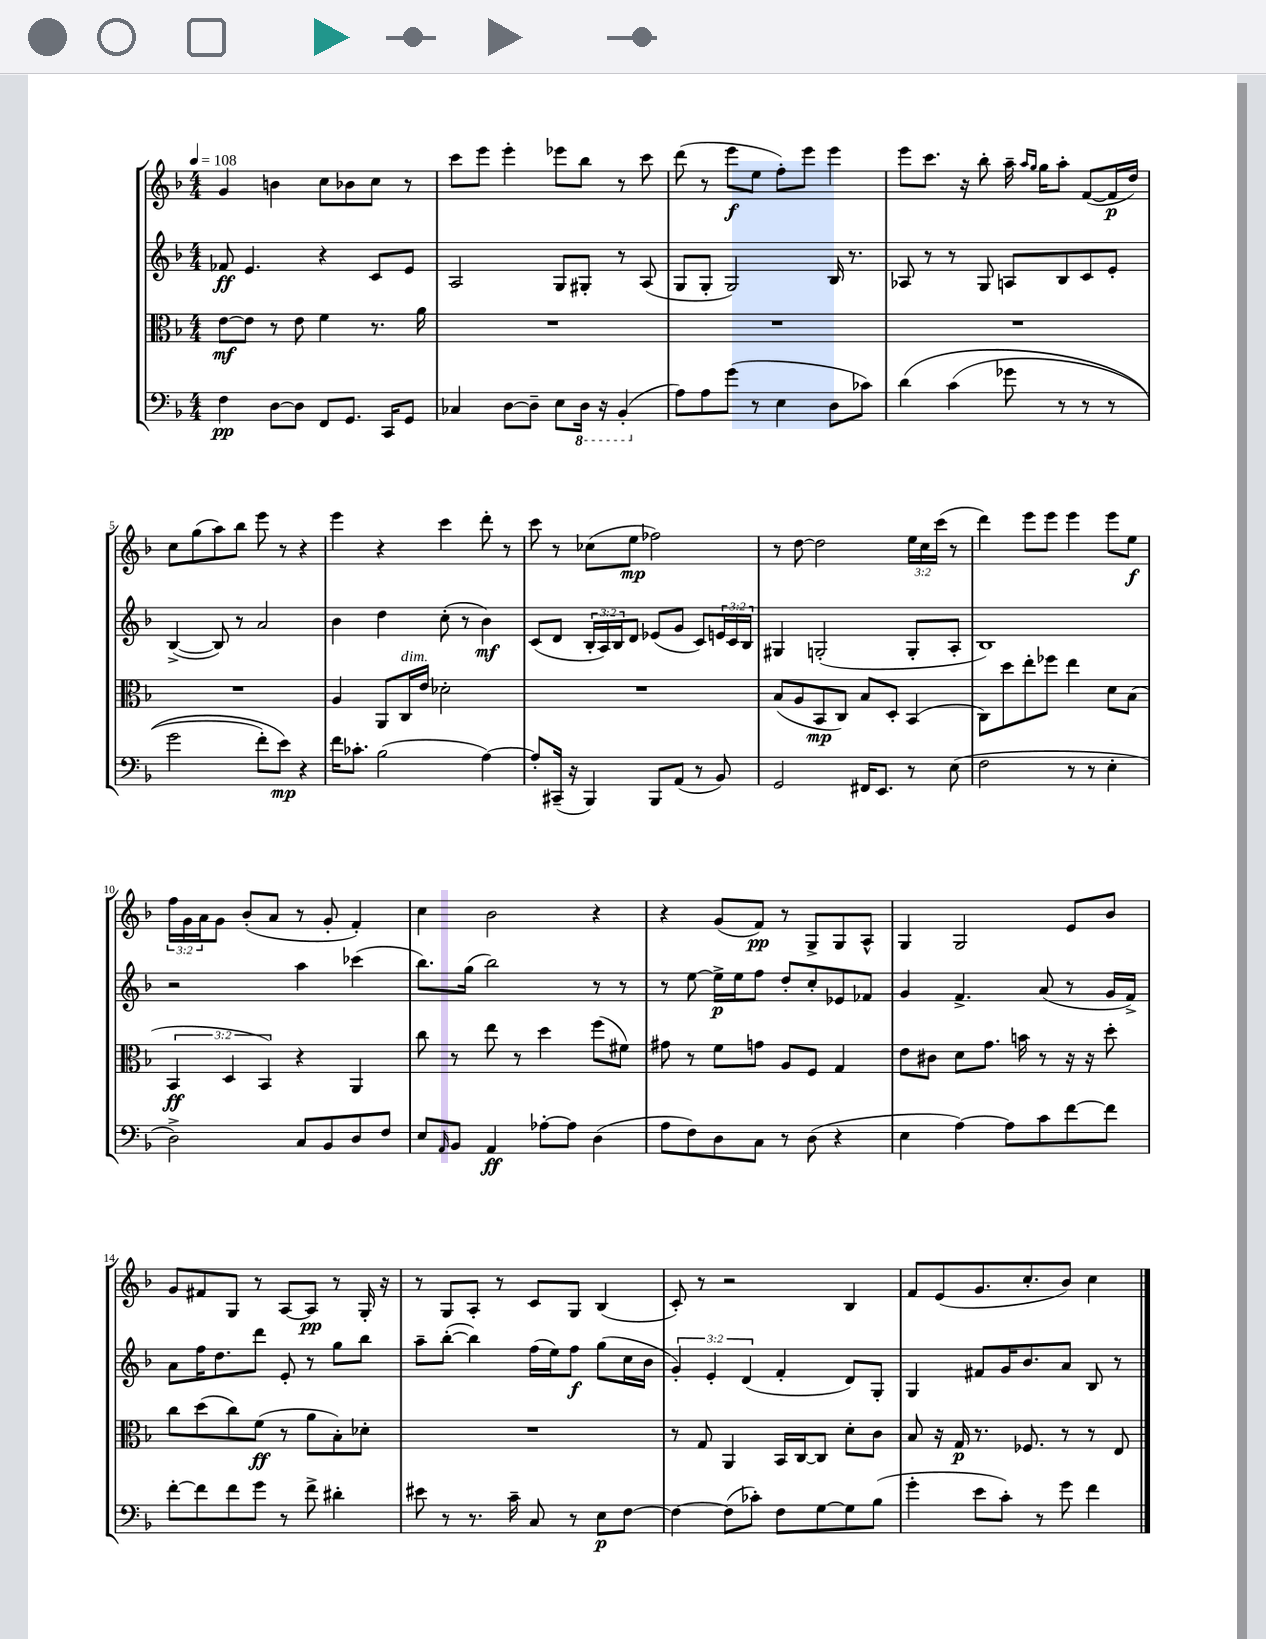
<<
\new StaffGroup <<
\new Staff = "s0" {
    \clef treble \key f \major \numericTimeSignature \time 4/4 \override Staff.TupletNumber.text = #tuplet-number::calc-fraction-text \tempo 4 = 108
    g'4 b'4 c''8 bes'8 c''8 r8 |
    c'''8 e'''8 e'''4-. ees'''8 bes''8 r8 c'''8 |
    d'''8( r8 e'''8\f e''8 f''8-.) e'''8 e'''4 |
    e'''8 c'''8. r16 bes''8-. a''16-- \grace { a''16 g''16 } g''16 a''8-. f'8~( f'16\p d''16) |
    c''8 g''8( a''8) bes''8 e'''8 r8 r4 |
    e'''4 r4 c'''4 d'''8-. r8 |
    c'''8 r8 ces''8( e''8\mp fes''2) |
    r8 d''8~ d''2 \tuplet 3/2 { e''16 c''16 c'''16( } r8 |
    d'''4) e'''8 e'''8 e'''4 e'''8 e''8\f |
    \tuplet 3/2 { f''16 g'16 a'16 } g'8 bes'8-.( a'8 r8 g'8-. f'4-.) |
    c''4 bes'2 r4 |
    r4 g'8( f'8\pp) r8 g8-> g8 a8-^ |
    g4 g2 e'8 bes'8 |
    g'8 fis'8 g8 r8 a8~ a8\pp r8 g16-. r16 |
    r8 g8 a8-. r8 c'8 g8 bes4( |
    c'8-.) r8 r2 bes4 |
    f'8 e'8( g'8. c''8.-. bes'8) c''4 \bar "|." |
}
\new Staff = "s1" {
    \clef treble \key f \major \numericTimeSignature \time 4/4 \override Staff.TupletNumber.text = #tuplet-number::calc-fraction-text
    fes'8\ff e'4. r4 c'8 e'8 |
    a2 g8 gis8-. r8 a8( |
    g8 g8-. g2) bes16 r8. |
    aes8 r8 r8 g8 a8 bes8 c'8 e'8-. |
    bes4~->( bes8) r8 a'2 |
    bes'4 d''4 c''8-.( r8 bes'4\mf) |
    c'8( d'8 \tuplet 3/2 { bes16-. a16) bes16 } d'8 ees'8( g'8 c'8) \tuplet 3/2 { e'16 c'16 bes16 } |
    gis4 g2-.( g8-. a8-. |
    bes1) |
    r2 a''4 ces'''4( |
    bes''8.) g''16( bes''2) r8 r8 |
    r8 e''8~ e''16->\p e''16 f''8 d''8-. c''8-. ees'8 fes'8 |
    g'4 f'4.-> a'8( r8 g'16 f'16->) |
    a'8 f''16 d''8. d'''8 e'8-. r8 g''8 bes''8 |
    a''8-- bes''8~-.( bes''4) f''16( e''16) f''8\f g''8( c''16 bes'16 |
    \tuplet 3/2 { g'4-.) e'4-. d'4( } f'4-. d'8) g8-. |
    g4 fis'8 g'16 bes'8. a'8 bes8 r8 \bar "|." |
}
\new Staff = "s2" {
    \clef alto \key f \major \numericTimeSignature \time 4/4 \override Staff.TupletNumber.text = #tuplet-number::calc-fraction-text
    e'8~\mf e'8 r8 e'8 f'4 r8. a'16 |
    R1 |
    R1 |
    R1 |
    R1 |
    a4 a,8 c16^\markup { \italic "dim." } e'16 des'2-. |
    R1 |
    bes8( a8 bes,8\mp c8) bes8 d8-. bes,4( |
    c8) d''8 e''8-. fes''8 e''4 d'8 bes8( |
    \tuplet 3/2 { bes,4\ff d4 bes,4) } r4 a,4 |
    c''8 r8 e''8 r8 d''4 f''8( fis'8) |
    gis'8 r8 f'8 g'8 a8 f8 g4 |
    e'8 cis'8 d'8 g'8. b'16 r8 r16 r16 d''8-. |
    c''8 d''8( c''8) f'8\ff( r8 a'8 bes8-.) des'8-. |
    R1 |
    r8 g8 a,4 bes,16 c16~ c8 d'8-. c'8 |
    bes8 r16 g16\p r8. fes8. r8 r8 e8 \bar "|." |
}
\new Staff = "s3" {
    \clef bass \key f \major \numericTimeSignature \time 4/4
    f4\pp d8~ d8 f,8 g,8. c,16 g,8 |
    ces4 d8~ d8-- e8 \ottava #-1 d,16 r16 bes,,4-.( \ottava #0 |
    a8) a8 g'8( r8 e4 d8 ces'8) |
    d'4\( c'4( ges'8 r8 r8 r8 |
    g'2 f'8-.) e'8\mp\) r4 |
    f'16 ces'8.-. bes2( a4~) |
    a8-. cis,16--( r16 bes,,4) bes,,8 a,8( r8 bes,8) |
    g,2 fis,16 e,8. r8 e8( |
    f2 r8 r8 e4-. |
    d2->) c8 bes,8 d8 f8 |
    e8 \grace { a,16 } bes,8 a,4\ff aes8~-. aes8 d4( |
    a8 f8) d8 c8 r8 d8( r4 |
    e4 a4~) a8 c'8 f'8~ f'8 |
    f'8~-. f'8 f'8 g'8 r8 f'8-> dis'4-. |
    eis'8 r8 r8. c'16-- c8 r8 e8\p f8~ |
    f4~ f8( ces'8-.) f8 g8~ g8 bes8( |
    g'4-. e'8 c'8-.) r8 g'8 f'4 \bar "|." |
}
>>
>>
